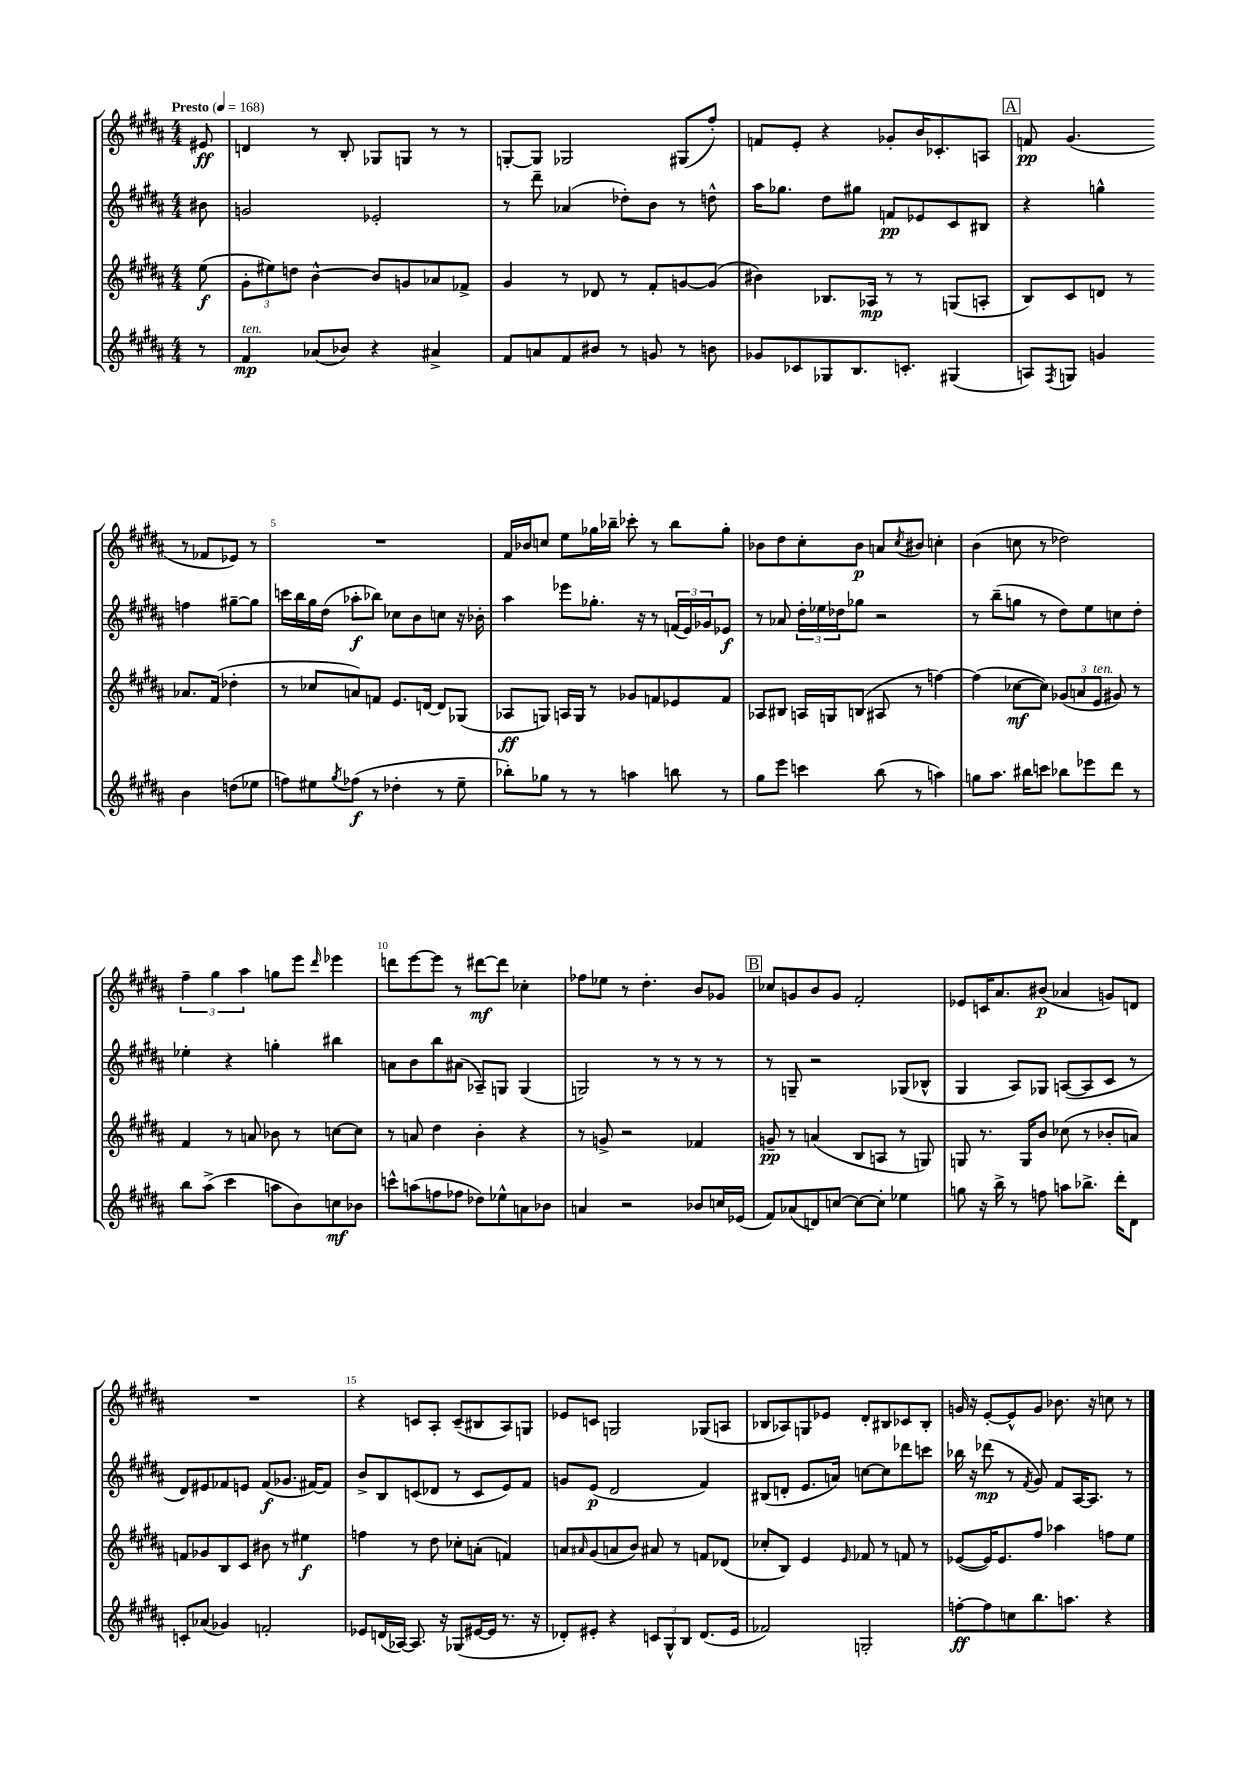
<<
\new StaffGroup <<
\new Staff = "s0" {
    \clef treble \key b \major \numericTimeSignature \time 4/4 \partial 8 \tempo "Presto" 4 = 168
    eis'8\ff |
    d'4 r8 b8-. ges8 g8 r8 r8 |
    g8~-. g8 ges2 gis8( fis''8-.) |
    f'8 e'8-. r4 ges'8-. b'16 ces'8.-. a8 |
    \mark \markup { \box "A" } f'8\pp gis'4.( r8 fes'8 ees'8) r8 |
    R1 |
    fis'16 bes'16 c''8 e''8 ges''16 bes''16-- ces'''8-. r8 bes''8 ges''8-. |
    bes'8 dis''8 cis''8-. bes'8\p a'8 \acciaccatura { cis''8 } bis'8 c''4-. |
    b'4( c''8 r8 des''2) |
    \tuplet 3/2 { fis''4-- gis''4 ais''4 } g''8 e'''8 \grace { dis'''16 } ees'''4 |
    d'''8 e'''8~ e'''8 r8 dis'''8~\mf dis'''8 ces''4-. |
    fes''8 ees''8 r8 dis''4.-. b'8 ges'8 |
    \mark \markup { \box "B" } ces''8 g'8 b'8 g'8 fis'2-. |
    ees'8 c'16 ais'8. bis'8\p( aes'4 g'8) d'8 |
    R1 |
    r4 c'8 ais8-. c'8--( bis8 ais8) g8 |
    ees'8 c'8 g2 ges8( a8 |
    bes8 aes8) g8 ees'8 dis'8-. bis8 ces'8 bis8-. |
    g'16 r16 e'8~-. e'8-^ g'8 bes'8. r16 c''8 r8 \bar "|." |
}
\new Staff = "s1" {
    \clef treble \key b \major \numericTimeSignature \time 4/4 \partial 8
    bis'8 |
    g'2 ees'2-. |
    r8 dis'''8-- aes'4( des''8-.) b'8 r8 d''8-^ |
    ais''16 ges''8. dis''8 gis''8 f'8\pp ees'8 cis'8 bis8 |
    \mark \markup { \box "A" } r4 g''4-^ f''4 gis''8~-- gis''8 |
    c'''16 b''16 gis''16 dis''16( aes''8-.\f bes''8) ces''8 b'8 c''8 r16 bes'16-. |
    ais''4 ees'''8 ges''8.-. r16 r8 \tuplet 3/2 { f'16( e'16) ges'16 } ees'8\f |
    r8 aes'8 \tuplet 3/2 { dis''16-. ees''16 des''16 } ges''8 r2 |
    r8 b''8--( g''8 r8 dis''8) e''8 c''8 dis''8-. |
    ees''4-. r4 g''4-. bis''4 |
    a'8 b'8 b''8 ais'8( aes8--) g8 g4( |
    g2) r8 r8 r8 r8 |
    \mark \markup { \box "B" } r8 g8-- r2 ges8( bes8-^ |
    gis4 ais8) ges8 a8~( a8 cis'8 r8 |
    dis'8) eis'8 fes'8 e'8 fes'8\f( ges'8. fis'16~) fis'8 |
    b'8-> b8 c'8( des'8 r8 c'8 e'8) fis'8 |
    g'8 e'8\p( dis'2 fis'4) |
    bis8( d'8-. e'8. a'16) c''8~ c''8 des'''8 c'''8 |
    bes''16 r16 des'''8\mp( r8 \acciaccatura { fis'8 } gis'8) fis'8 ais16~ ais8. r8 \bar "|." |
}
\new Staff = "s2" {
    \clef treble \key b \major \numericTimeSignature \time 4/4 \partial 8
    e''8\f( |
    \tuplet 3/2 { gis'8-. eis''8) d''8 } b'4~-^ b'8 g'8 aes'8 fes'8-> |
    gis'4 r8 des'8 r8 fis'8-. g'8~ g'8( |
    bis'4) bes8. aes16\mp r8 r8 g8( a8-. |
    \mark \markup { \box "A" } b8) cis'8 d'8 r8 aes'8. fis'16( des''4-. |
    r8 ces''8 a'8) f'8 e'8. d'16~ d'8 ges8( |
    aes8\ff g8) a16 g16 r8 ges'8 f'8 ees'8 f'8 |
    aes8 bis8 a16 g16 b8( ais8 r8 f''4~) |
    f''4( ces''8~\mf ces''8) \tuplet 3/2 { ges'8( a'8 e'8^\markup { \italic "ten." } } gis'8) r8 |
    fis'4 r8 a'8 bes'8 r8 c''8~ c''8 |
    r8 a'8 dis''4 b'4-. r4 |
    r8 g'8-> r2 fes'4 |
    \mark \markup { \box "B" } g'8--\pp r8 a'4( b8 a8 r8 g8) |
    g8 r8. g16 b'8 ces''8( r8 bes'8-. a'8) |
    f'8 ges'8 b8 cis'8 bis'8 r8 eis''4\f |
    f''4 r8 dis''8 ces''8-. a'8-.( f'4) |
    a'8 \grace { ais'16 } gis'8( a'8 b'8) ais'8 r8 f'8 des'8( |
    ces''8-. b8) e'4 \grace { e'16 } fes'8 r8 f'8 r8 |
    ees'8~( ees'16) ees'8. fis''8 aes''4 f''8 e''8 \bar "|." |
}
\new Staff = "s3" {
    \clef treble \key b \major \numericTimeSignature \time 4/4 \partial 8
    r8 |
    fis'4\mp^\markup { \italic "ten." } aes'8( bes'8) r4 ais'4-> |
    fis'8 a'8 fis'8 bis'8 r8 g'8 r8 b'8 |
    ges'8 ces'8 ges8 b8. c'8.-. gis4( |
    \mark \markup { \box "A" } a8) \acciaccatura { fis8 } g8 g'4 b'4 d''8( ees''8 |
    f''8) eis''8 \acciaccatura { gis''8 } fes''8\f( r8 des''4-. r8 eis''8-- |
    bes''8-.) ges''8 r8 r8 a''4 b''8 r8 |
    gis''8 e'''8 c'''4 b''8( r8 a''4) |
    g''8 ais''8. bis''16 c'''8 bes''8 ees'''8 dis'''8 r8 |
    b''8 ais''8->( cis'''4 a''8 b'8) c''8\mf bes'8 |
    c'''8-^ a''8( f''8 fes''8 des''8) ees''8-^ a'8 bes'8 |
    a'4 r2 bes'8 c''16 ees'16( |
    \mark \markup { \box "B" } fis'8) aes'8( d'8) c''8~ c''8~ c''8-. ees''4 |
    g''8 r16 b''16-> r8 f''8 a''8 bes''8.-> dis'''16-. dis'8 |
    c'8-. aes'8( ges'4) f'2-. |
    ees'8 d'16( aes16~) aes8. r16 ges8( eis'16~ eis'16 r8. r16 |
    des'8-.) eis'8-. r4 \tuplet 3/2 { c'8 gis8-^ b8 } des'8.( eis'16 |
    fes'2) g2-. |
    f''8~-.\ff f''8 c''8 b''8. a''8. r4 \bar "|." |
}
>>
>>
\layout { \context { \Score \override BarNumber.break-visibility = ##(#f #t #t) barNumberVisibility = #(every-nth-bar-number-visible 5) } }
